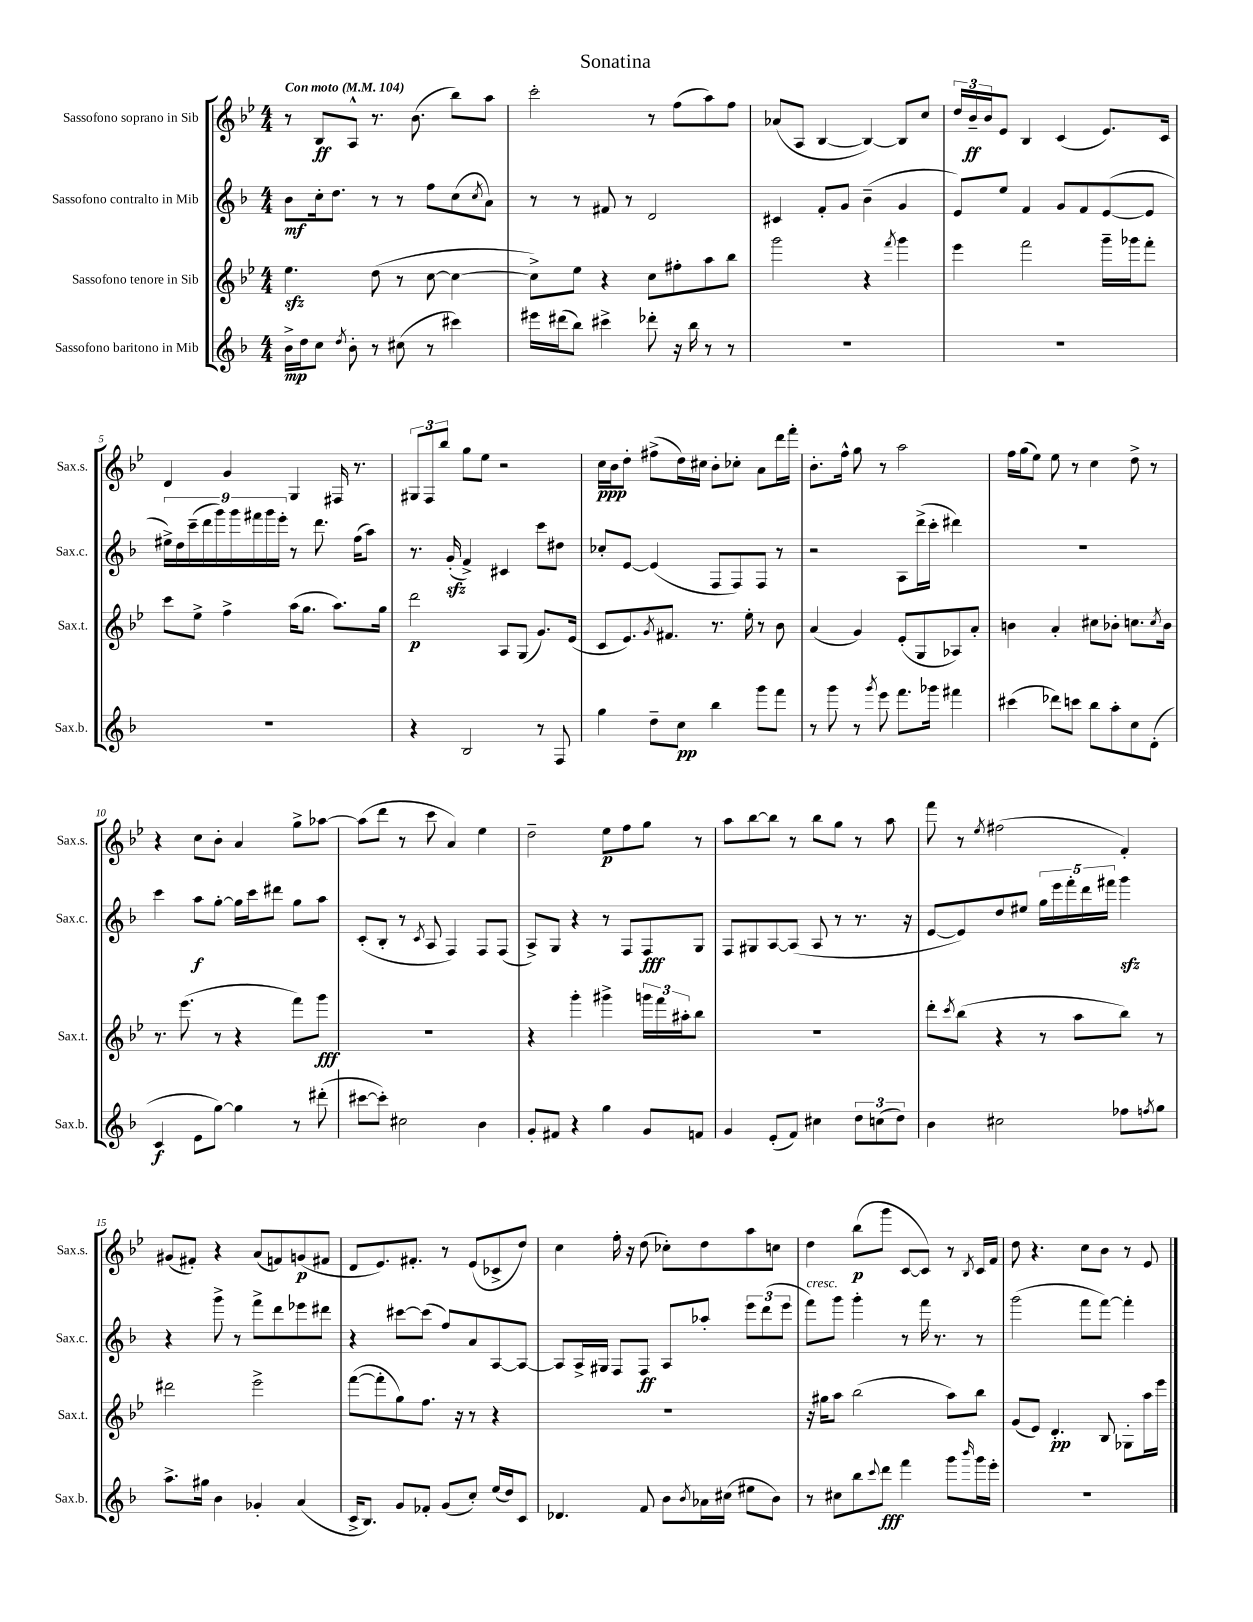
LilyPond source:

\header { title = "Sonatina" }
<<
\new StaffGroup <<
\new Staff = "s0" \with { instrumentName = "Sassofono soprano in Sib" shortInstrumentName = "Sax.s." } {
    \clef treble \key bes \major \numericTimeSignature \time 4/4 \tempo "Con moto" 4 = 104
    r8 bes8\ff a8-^ r8. bes'8.( bes''8) a''8 |
    c'''2-. r8 f''8( a''8) f''8 |
    aes'8( a8 bes4~ bes4~) bes8 c''8 |
    \tuplet 3/2 { d''16 bes'16--\ff bes'16 } ees'8 bes4 c'4( ees'8.) c'16 |
    d'4 g'4 g4 fis16 r8. |
    \tuplet 3/2 { gis8 f8 bes''8 } g''8 ees''8 r2 |
    c''16\ppp bes'16 d''8-. fis''8->( d''16) cis''16 bes'8-. ces''8-. a'8 d'''16 f'''16-. |
    bes'8.-. f''16-^ g''8 r8 a''2 |
    f''16 g''16( ees''8) ees''8 r8 c''4 d''8-> r8 |
    r4 c''8 bes'8-. a'4 g''8-> aes''8~ |
    aes''8( d'''8 r8 c'''8 a'4) ees''4 |
    d''2-- ees''8\p f''8 g''8 r8 |
    a''8 bes''8~ bes''8 r8 bes''8 g''8 r8 a''8 |
    f'''8 r8 \acciaccatura { ees''8 } fis''2( f'4-.) |
    gis'8( fis'8-.) r4 a'8( f'8) g'8\p( fis'8 |
    d'8 ees'8.) fis'8.-. r8 ees'8( ces'8-> d''8) |
    c''4 f''16-. r16 d''8( ces''8-.) d''8 a''8 c''8 |
    d''4 bes''8\p( g'''8 c'8~ c'8) r8 \acciaccatura { bes8 } c'16 f'16 |
    d''8 r4. c''8 bes'8 r8 ees'8 \bar "|." |
}
\new Staff = "s1" \with { instrumentName = "Sassofono contralto in Mib" shortInstrumentName = "Sax.c." } {
    \clef treble \key f \major \numericTimeSignature \time 4/4
    bes'8\mf c''16-. d''8. r8 r8 f''8 c''8( \acciaccatura { c''8 } a'8) |
    r8 r8 fis'8 r8 d'2 |
    cis'4 f'8-. g'8 bes'4--( g'4 |
    e'8) e''8 f'4 g'8 f'8 e'8~( e'8 |
    \tuplet 9/8 { eis''16->) d''16 c'''16--( d'''16 g'''16) g'''16 fis'''16 g'''16 e'''16-. } r8 d'''8. f''16( a''8) |
    r8. g'16-.\sfz( f'4->) cis'4 c'''8 dis''8 |
    ces''8-. e'8~ e'4( f8 f8) f8 r8 |
    r2 a8 d'''16->( c'''16-. dis'''4) |
    R1 |
    c'''4 a''8\f g''8~-. g''16 c'''16 dis'''8 g''8 a''8 |
    c'8-.( bes8-. r8 \acciaccatura { c'8 } a8 f4) f8 f8( |
    a8->) g8 r4 r8 f8 f8\fff g8 |
    f8 gis8 a8~ a8( a8 r8 r8. r16 |
    e'8~ e'8) d''8 eis''8 \tuplet 5/4 { g''16 e'''16 f'''16-. d'''16 fis'''16 } g'''4\sfz |
    r4 g'''8-> r8 f'''8-> d'''8 ees'''8 dis'''8 |
    r4 cis'''8~ cis'''8( f''8) a'8 a8~ a8~ |
    a8 a16-> gis16 f8 f8\ff a8 aes''8-. \tuplet 3/2 { e'''8 d'''8( e'''8 } |
    f'''8^\markup { \italic "cresc." }) g'''8 g'''4-. r8 f'''16 r8. r8 |
    g'''2( f'''8 f'''8~) f'''4-. \bar "|." |
}
\new Staff = "s2" \with { instrumentName = "Sassofono tenore in Sib" shortInstrumentName = "Sax.t." } {
    \clef treble \key bes \major \numericTimeSignature \time 4/4
    ees''4.\sfz d''8( r8 c''8~ c''4~ |
    c''8->) ees''8 r4 c''8 fis''8-. a''8 bes''8 |
    g'''2 r4 \acciaccatura { f'''8 } g'''4 |
    ees'''4 f'''2 g'''16-- ges'''16 f'''8-. |
    c'''8 ees''8-> f''4-> a''16( g''8. a''8.) g''16 |
    d'''2\p a8 g8( g'8.) ees'16( |
    c'8 ees'8.) \acciaccatura { g'8 } fis'8. r8. ees''16-. r8 bes'8 |
    a'4( g'4) ees'8-.( g8 aes8) a'8-. |
    b'4 a'4-. cis''8 bes'8-. c''8. \acciaccatura { c''8 } bes'16 |
    r8. ees'''8.( r8 r4 f'''8) g'''8\fff |
    R1 |
    r4 g'''4-. gis'''4-> \tuplet 3/2 { g'''16 f'''16 ais''16-. } bes''8 |
    R1 |
    d'''8-. \acciaccatura { c'''8 } bes''8( r4 r8 a''8 bes''8) r8 |
    dis'''2 ees'''2-> |
    f'''8~( f'''8-. g''8) f''8. r16 r8 r4 |
    R1 |
    r16 gis''16 a''8 bes''2( a''8) bes''8 |
    g'8( ees'8) d'4.-.\pp bes8 ges8-. a''16 ees'''16 \bar "|." |
}
\new Staff = "s3" \with { instrumentName = "Sassofono baritono in Mib" shortInstrumentName = "Sax.b." } {
    \clef treble \key f \major \numericTimeSignature \time 4/4
    bes'16->\mp d''16 c''8 \acciaccatura { d''8 } bes'8-. r8 cis''8( r8 cis'''4) |
    eis'''16 dis'''16( bes''8) cis'''4-> des'''8-. r16 bes''16 r8 r8 |
    R1 |
    R1 |
    R1 |
    r4 bes2 r8 f8 |
    g''4 d''8-- c''8\pp bes''4 g'''8 f'''8 |
    r8 g'''8 r8 \acciaccatura { g'''8 } e'''8 f'''8. ges'''16 fis'''4 |
    cis'''4( des'''8) c'''8 bes''8 a''8-. c''8 d'8-.( |
    c'4\f e'8 g''8~) g''4 r8 dis'''8-.( |
    cis'''8~ cis'''8-.) cis''2 bes'4 |
    g'8-. fis'8 r4 g''4 g'8 f'8 |
    g'4 e'8-.( f'8) cis''4 \tuplet 3/2 { d''8 c''8( d''8) } |
    bes'4 cis''2 fes''8 \acciaccatura { f''8 } g''8 |
    a''8.-> gis''16 bes'4 ges'4-. a'4( |
    c'16-> bes8.) g'8 fes'8-. g'8( c''8-.) e''16( d''16) c'8 |
    des'4. f'8 bes'8 \acciaccatura { bes'8 } aes'16 cis''16( eis''8 bes'8) |
    r8 cis''8 bes''8 \appoggiatura { c'''8 } d'''8\fff f'''4 g'''8 \grace { bes'''16 } g'''16 e'''16-. |
    R1 \bar "|." |
}
>>
>>
